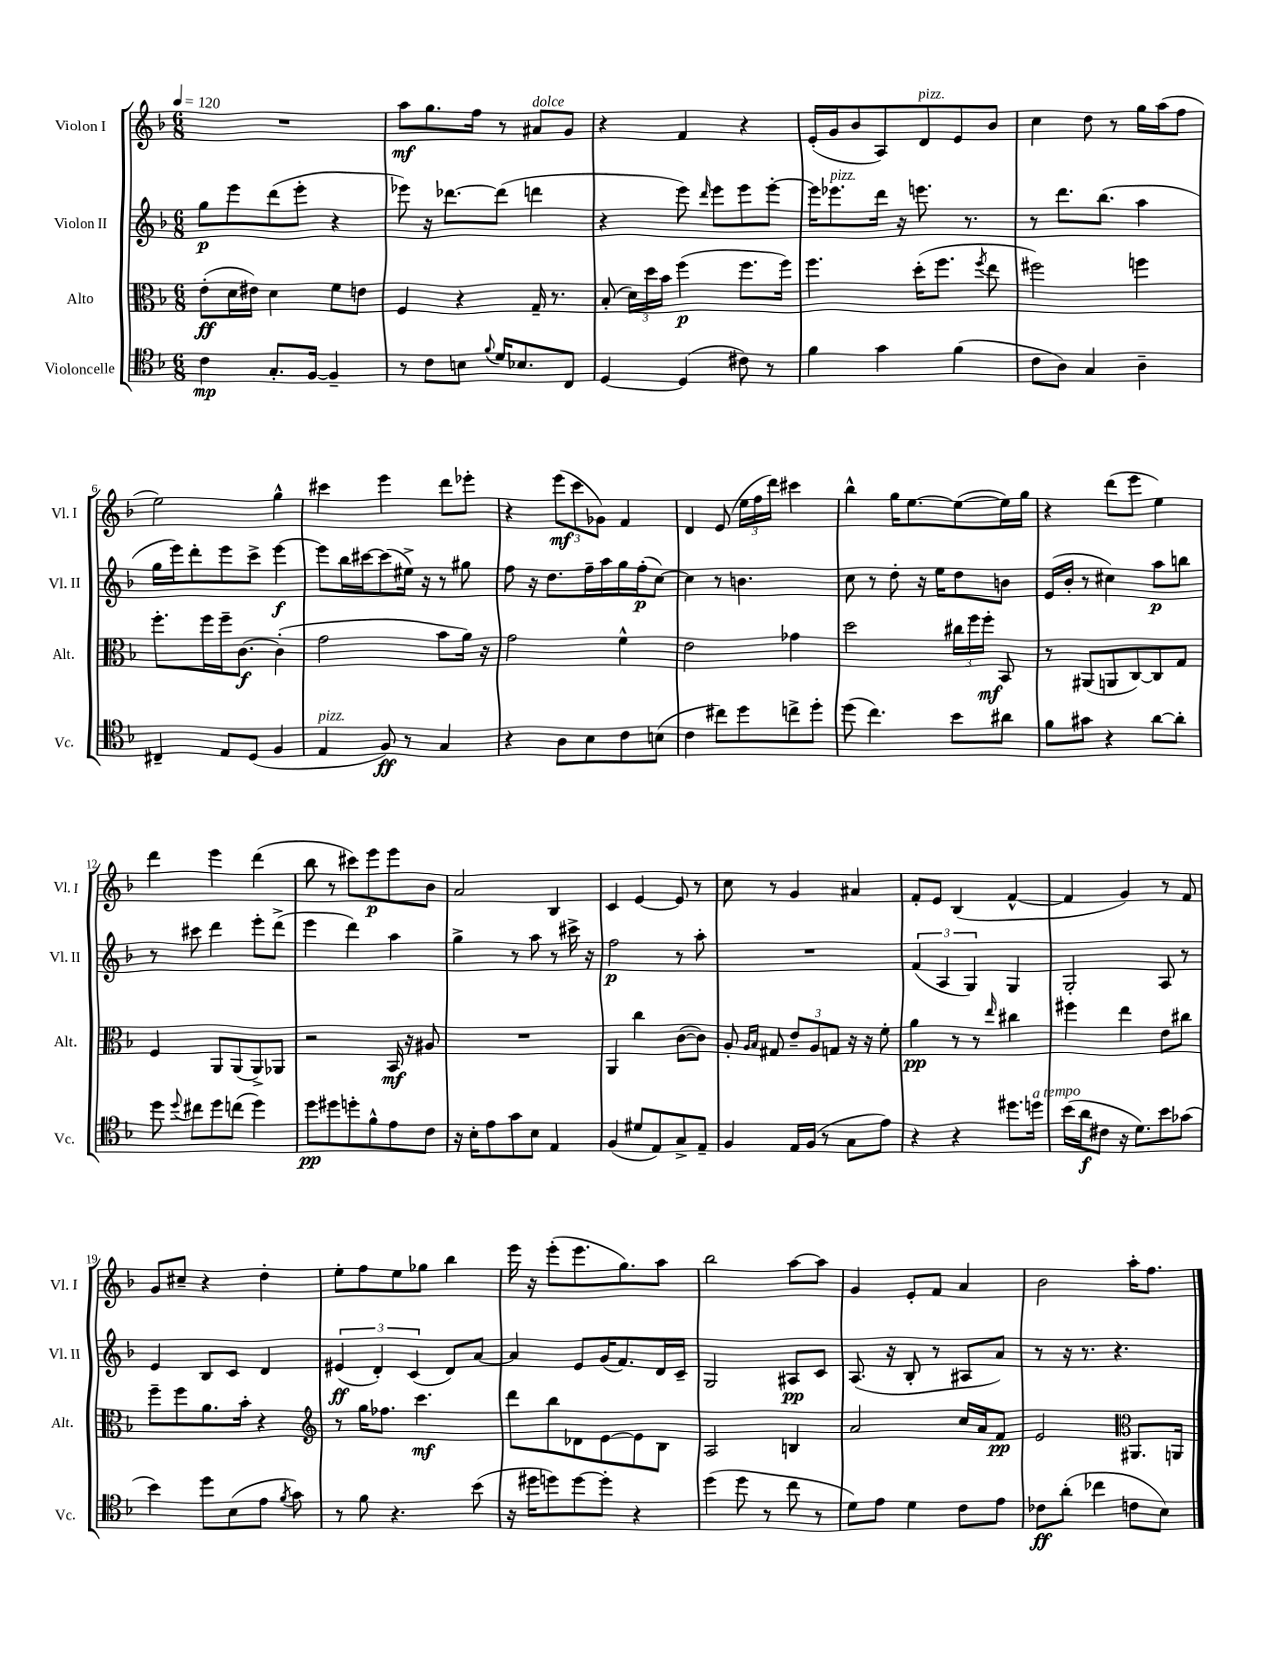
<<
\new StaffGroup <<
\new Staff = "s0" \with { instrumentName = "Violon I" shortInstrumentName = "Vl. I" } {
    \clef treble \key f \major \numericTimeSignature \time 6/8 \tempo 4 = 120
    \autoBeamOff R2. |
    a''8[\mf g''8. f''16] r8 ais'8[^\markup { \italic "dolce" } g'8] |
    r4 f'4 r4 |
    e'16[-.( g'16 bes'8 a8) d'8^\markup { \italic "pizz." } e'8 bes'8] |
    c''4 d''8 r8 g''16[ a''16( f''8] |
    e''2) g''4-^ |
    cis'''4 e'''4 d'''8[ ees'''8]-. |
    r4 \tuplet 3/2 { e'''8[\mf( c'''8 ges'8]) } f'4 |
    d'4 e'8( \tuplet 3/2 { e''16[ f''16 d'''16]) } cis'''4 |
    bes''4-^ g''16[ e''8.~ e''8~( e''16) g''16] |
    r4 d'''8[( e'''8] e''4) |
    d'''4 e'''4 d'''4( |
    bes''8 r8 cis'''8[) e'''8\p e'''8 bes'8] |
    a'2 bes4 |
    c'4 e'4~ e'8 r8 |
    c''8 r8 g'4 ais'4 |
    f'8[-. e'8] bes4( f'4~-^ |
    f'4 g'4) r8 f'8 |
    g'8[ cis''8]-- r4 d''4-. |
    e''8[-. f''8 e''8 ges''8] bes''4 |
    e'''16 r16 e'''8[-.( e'''8. g''8.) a''8] |
    bes''2 a''8[~ a''8] |
    g'4 e'8[-. f'8] a'4 |
    bes'2 a''16[-. f''8.] \bar "|." |
}
\new Staff = "s1" \with { instrumentName = "Violon II" shortInstrumentName = "Vl. II" } {
    \clef treble \key f \major \numericTimeSignature \time 6/8
    \autoBeamOff g''8[\p e'''8 d'''8( e'''8]-. r4 |
    ees'''8) r16 des'''8.[~ des'''8]( d'''4 |
    r4 e'''8) \grace { d'''16 } e'''8[ e'''8 e'''8]~-. |
    e'''16[ ees'''8.^\markup { \italic "pizz." } d'''16] r16 e'''8. r8. |
    r8 d'''8.[ bes''8.]( a''4 |
    g''16[ e'''16) d'''8-. e'''8 c'''8]-> e'''4~\f |
    e'''8[ bes''16 cis'''16~ cis'''8( eis''16]->) r16 r8 gis''8 |
    f''8 r16 d''8.[ f''16-- a''16 g''16 f''16-.\p( c''8]~) |
    c''4 r8 b'4. |
    c''8 r8 d''8-. r16 e''16[ d''8 b'8] |
    e'16[( bes'16]-. r8 cis''4) a''8[\p b''8] |
    r8 cis'''8 d'''4 e'''8[-. d'''8]->( |
    e'''4 d'''4) a''4 |
    g''4-> r8 a''8 r8 cis'''16-> r16 |
    f''2\p r8 a''8-. |
    R2. |
    \tuplet 3/2 { f'4( a4 g4) } g4 |
    g2-. a8 r8 |
    e'4 bes8[ c'8] d'4 |
    \tuplet 3/2 { eis'4\ff( d'4-.) c'4( } d'8[) a'8]~ |
    a'4 e'8[ g'16( f'8.) d'16 c'16]-- |
    g2 ais8[\pp c'8] |
    a8.( r16 bes8-. r8 ais8[ a'8]) |
    r8 r16 r8. r4. \bar "|." |
}
\new Staff = "s2" \with { instrumentName = "Alto" shortInstrumentName = "Alt." } {
    \clef alto \key f \major \numericTimeSignature \time 6/8
    \autoBeamOff e'8[-.\ff( d'16 eis'16]) d'4 f'8[ e'8] |
    f4 r4 g16-- r8. |
    bes8-.( \tuplet 3/2 { d'16[) d''16 bes'16] } f''4\p( f''8.[ f''16]) |
    f''4. d''16[-.( f''8.] \acciaccatura { f''8 } e''8 |
    fis''2) f''4 |
    f''8.[-. f''16 f''16-- c'8.]~\f c'4-.( |
    g'2 bes'8[ a'16]) r16 |
    g'2 f'4-^ |
    e'2 ges'4 |
    d''2 \tuplet 3/2 { cis''16[ f''16 f''16]-.\mf } bes,8 |
    r8 ais,8[( a,8 c8~) c8 g8] |
    f4 a,8[ a,8( a,8->) aes,8] |
    r2 bes,16\mf r16 ais8 |
    R2. |
    a,4 c''4 c'8[~( c'8]) |
    a8-. \grace { a16[ bes16] } gis8 \tuplet 3/2 { e'8[-- a8 g8] } r16 r16 f'8-. |
    a'4\pp r8 r8 \grace { e''16 } cis''4 |
    fis''4 e''4 e'8[ cis''8] |
    f''8[-- f''8 a'8. bes'16]-. r4 |
    \clef treble r8 g''16[ fes''8.] c'''4.\mf |
    d'''8[ bes''8 des'8 e'8~ e'8 bes8] |
    a2 b4 |
    a'2 c''16[ a'16 f'8]\pp |
    e'2 \clef alto ais,8.[ a,16] \bar "|." |
}
\new Staff = "s3" \with { instrumentName = "Violoncelle" shortInstrumentName = "Vc." } {
    \clef tenor \key f \major \numericTimeSignature \time 6/8
    \autoBeamOff c'4\mp g8.[-. f16]~ f4-- |
    r8 c'8[ b8] \appoggiatura { f'8 } d'16[ bes8. c8] |
    d4~ d4( cis'8) r8 |
    f'4 g'4 f'4( |
    c'8[ a8]) g4 a4-- |
    cis4-- e8[ d8]( f4 |
    e4^\markup { \italic "pizz." } f8\ff) r8 g4 |
    r4 a8[ bes8 c'8 b8]( |
    c'4 cis''8[) d''8 c''8-> d''8]-. |
    d''8( c''4.) bes'8[ ais'8] |
    f'8[ gis'8] r4 a'8[~ a'8]-. |
    d''8 \appoggiatura { d''8 } cis''8[ d''8 c''8]( d''4) |
    d''8[\pp dis''8 d''8-. f'8-^ e'8 c'8] |
    r16 bes16[-. e'8 g'8 bes8] e4 |
    f4( dis'8[ e8) g8-> e8]-- |
    f4 e16[ f16]( r8 g8[ e'8]) |
    r4 r4 dis''8.[ d''16]^\markup { \italic "a tempo" } |
    bes'16[( a'16\f cis'8] r16 d'8.[) bes'8 ges'8]( |
    bes'4) d''8[ bes8( e'8] \acciaccatura { f'8 } g'8) |
    r8 f'8 r4. bes'8( |
    r16 dis''16[ d''8) d''8~ d''8]-. r4 |
    d''4( d''8 r8 c''8 r8 |
    d'8[) e'8] d'4 c'8[ e'8] |
    ces'8[\ff a'8]-.( ces''4 c'8[ bes8]) \bar "|." |
}
>>
>>
